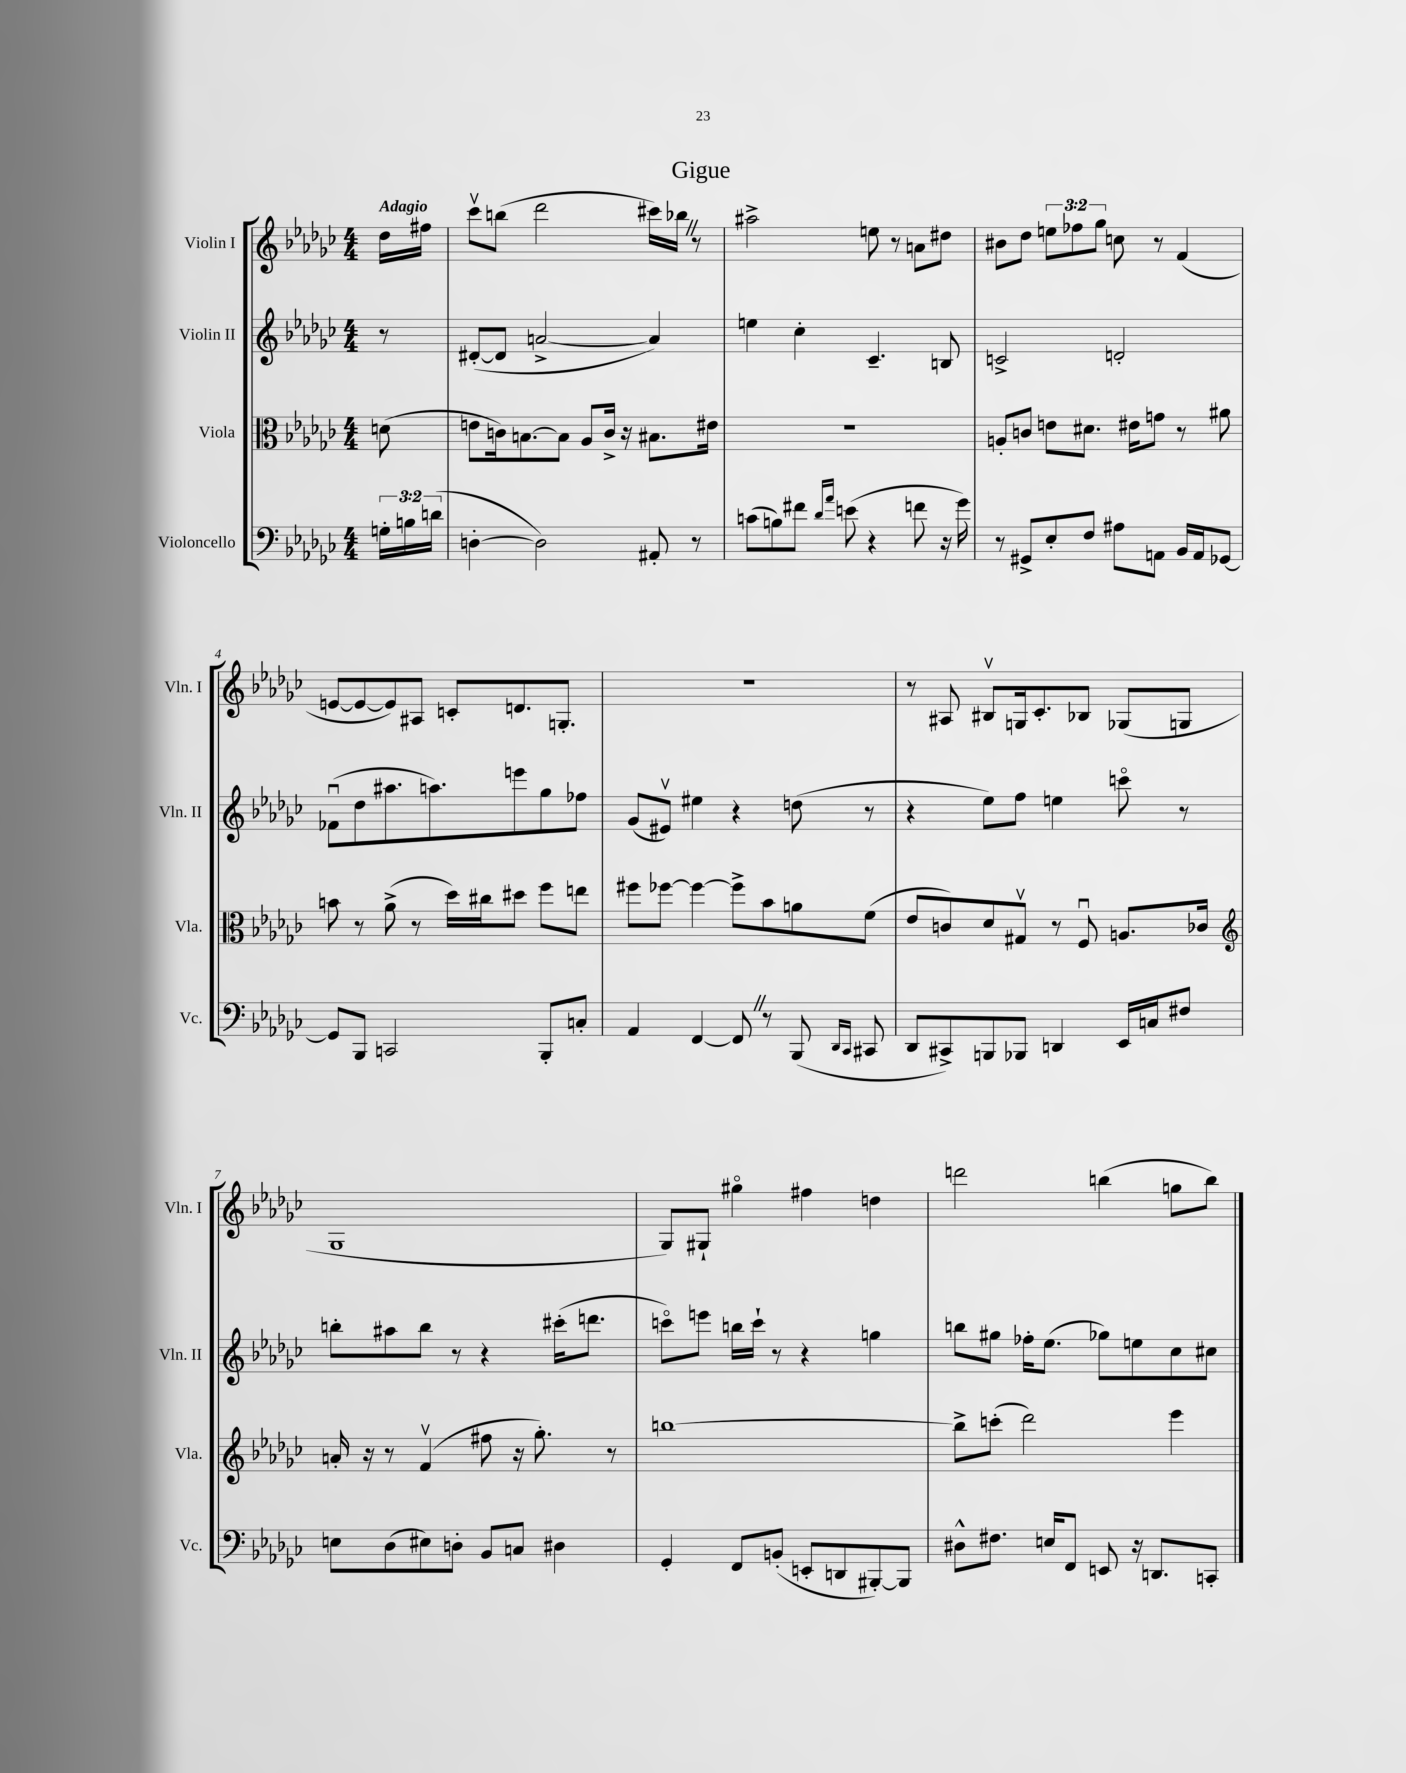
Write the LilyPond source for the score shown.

\header { title = "Gigue" }
<<
\new StaffGroup <<
\new Staff = "s0" \with { instrumentName = "Violin I" shortInstrumentName = "Vln. I" } {
    \clef treble \key ges \major \numericTimeSignature \time 4/4 \override Staff.TupletNumber.text = #tuplet-number::calc-fraction-text \partial 8 \tempo "Adagio"
    des''16 fis''16 |
    ces'''8\upbow b''8( des'''2 cis'''16) bes''16 \once \override BreathingSign.text = \markup { \musicglyph "scripts.caesura.straight" } \breathe r8 |
    ais''2-> e''8 r8 a'8 dis''8 |
    bis'8 des''8 \tuplet 3/2 { e''8 fes''8 ges''8 } c''8 r8 f'4( |
    e'8~ e'8~ e'8) ais8 c'8-. d'8. g8.-. |
    R1 |
    r8 ais8 bis8\upbow g16 ces'8.-. bes8 ges8( g8 |
    ges1 |
    ges8) gis8-! gis''4\flageolet fis''4 d''4 |
    d'''2 b''4( g''8 b''8) \bar "|." |
}
\new Staff = "s1" \with { instrumentName = "Violin II" shortInstrumentName = "Vln. II" } {
    \clef treble \key ges \major \numericTimeSignature \time 4/4 \partial 8
    r8 |
    dis'8~-.( dis'8 a'2~-> a'4) |
    e''4 ces''4-. ces'4.-- b8 |
    c'2-> d'2-. |
    fes'8\downbow( des''8 ais''8. a''8.) e'''8 ges''8 fes''8 |
    ges'8( eis'8\upbow) eis''4 r4 d''8( r8 |
    r4 ees''8) f''8 e''4 c'''8\flageolet r8 |
    b''8-. ais''8 b''8 r8 r4 cis'''16-.( d'''8. |
    c'''8\flageolet) e'''8 b''16 c'''16-! r8 r4 g''4 |
    b''8 gis''8 fes''16-. ees''8.( ges''8) e''8 ces''8 cis''8 \bar "|." |
}
\new Staff = "s2" \with { instrumentName = "Viola" shortInstrumentName = "Vla." } {
    \clef alto \key ges \major \numericTimeSignature \time 4/4 \partial 8
    d'8( |
    e'8 c'16) b8.~ b8 aes8 c'16-> r16 bis8. eis'16 |
    R1 |
    a8-. c'8 e'8 dis'8. eis'16 g'8 r8 ais'8 |
    b'8 r8 aes'8->( r8 des''16) cis''16 dis''8 f''8 e''8 |
    fis''8 fes''8~ fes''4~ fes''8-> bes'8 a'8 f'8( |
    ees'8 c'8) des'8 gis8\upbow r8 f8\downbow a8. ces'16 |
    \clef treble a'16-. r16 r8 f'4\upbow( fis''8 r16 ges''8.-.) r8 |
    b''1~ |
    b''8-> c'''8-.( des'''2) ees'''4 \bar "|." |
}
\new Staff = "s3" \with { instrumentName = "Violoncello" shortInstrumentName = "Vc." } {
    \clef bass \key ges \major \numericTimeSignature \time 4/4 \override Staff.TupletNumber.text = #tuplet-number::calc-fraction-text \partial 8
    \tuplet 3/2 { g16-. b16 d'16( } |
    d4~-. d2) ais,8-. r8 |
    c'8( b8) fis'8 \grace { des'16 aes'16 } e'8( r4 f'8 r16 ges'16) |
    r8 gis,8-> ees8-. f8 ais8 a,8 bes,16 a,16 ges,8~ |
    ges,8 bes,,8 c,2 bes,,8-. c8-. |
    aes,4 f,4~ f,8 \once \override BreathingSign.text = \markup { \musicglyph "scripts.caesura.straight" } \breathe r8 bes,,8( \grace { des,16 ces,16 } cis,8 |
    des,8 cis,8->) b,,8 bes,,8 d,4 ees,16 c16 fis8 |
    e8 des8( eis8) d8-. bes,8 c8 dis4 |
    ges,4-. f,8 b,8-.( e,8-. d,8 bis,,8~-.) bis,,8 |
    dis8-^ fis8. e16 f,8 e,8 r16 d,8. c,8-. \bar "|." |
}
>>
>>
